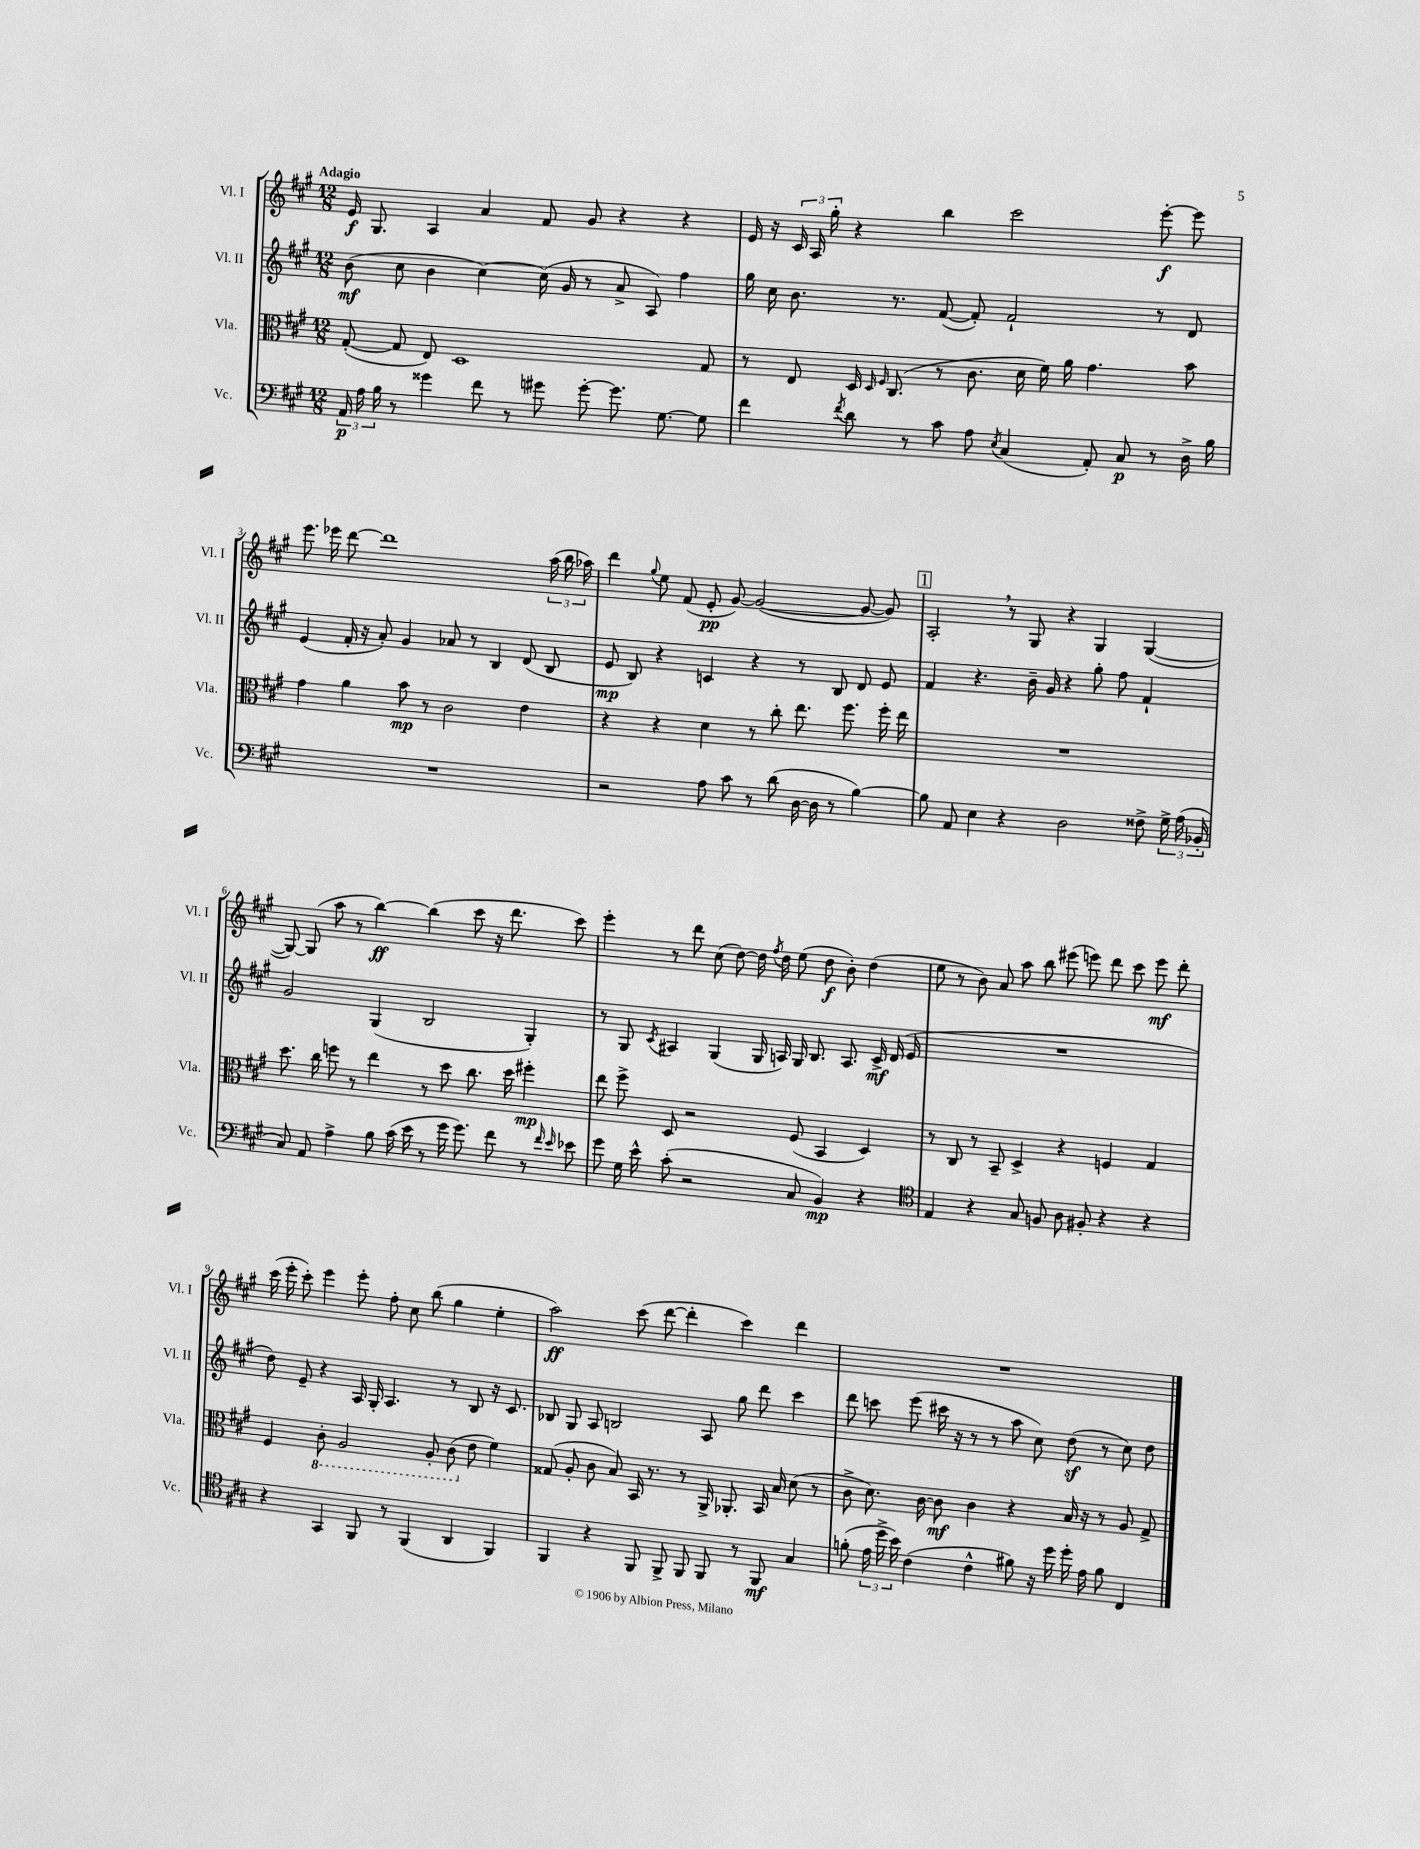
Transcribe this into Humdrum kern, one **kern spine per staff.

**kern	**kern	**kern	**kern
*staff4	*staff3	*staff2	*staff1
*clefF4	*clefC3	*clefG2	*clefG2
*k[f#c#g#]	*k[f#c#g#]	*k[f#c#g#]	*k[f#c#g#]
*M12/8	*M12/8	*M12/8	*M12/8
24AA/	([8G#'/	(8b\	16e/
24A\	.	.	.
.	.	.	8.G#/
24B\	.	.	.
8r	8G#/]	8cc#\	.
4g##\	8E/)	4b\	4A/
.	1D	.	.
8f#\	.	[4cc#\)	4a/
8r	.	.	.
8g#\	.	(16cc#\]	8f#/
.	.	16g#/	.
[8g#'\	.	8r	8g#/
8.g#\]	.	8a^/	4r
.	.	8A/)	.
[8.G#\	.	.	.
.	.	4ff#\	4r
8G#\]	8G#/	.	.
=	=	=	=
4f#\	8r	16gg#\	16e/
.	.	16cc#\	16r
.	8E/	8.b\	24c#/
.	.	.	24A/
.	.	.	24gg#'\
8qf#/	.	.	.
8d\	16D/	.	4r
.	16qqD/	.	.
.	16qqF#/	.	.
.	(8.C#/	8.r	.
8r	.	.	.
8c#\	8r	([8f#/	4bb\
8A\	8.c#\	8f#'/])	.
8qE/	.	.	.
(4C#/	.	2f#`/	2ccc#\
.	16d\	.	.
.	16f#\)	.	.
.	16a\	.	.
8AA'/)	4.g#\	.	.
8C#/	.	.	.
8r	.	8r	[8eee'\
16D^\	8b\	8d/	8eee\]
16B\	.	.	.
=	=	=	=
1.r	4g#\	(4e/	8.eee\
.	.	.	16eee-\
.	4a\	16f#'/	[8ddd\
.	.	16r	.
.	.	8a'/)	1ddd]
.	8b\	4g#/	.
.	8r	.	.
.	2c#\	8a-/	.
.	.	8r	.
.	.	4B/	.
.	4e\	(8d/	.
.	.	8B/	(24aa\
.	.	.	24bb\
.	.	.	24aa-\)
=	=	=	=
2r	4r	8e/	4ddd\
.	.	8B/)	.
.	.	.	8qqgg#/
.	4r	4r	8ee\
.	.	.	(8f#/
8A\	4d\	4c/	8e'/
8c#\	.	.	[8g#/)
8r	8r	4r	(2g#/_
(8d\	8cc#'\	.	.
[16D\	8.ee\	8r	.
16D\]	.	.	.
8r	.	8B/	.
.	8.ff#\	.	.
[4B\)	.	8d/	8g#/_
.	16ff#'\	8e/	8g#/])
.	16ee\	.	.
=	=	=	=
8B\]	1.r	4f#/	2A'/
8AA/	.	.	.
4E\	.	4.r	.
4r	.	.	8r
.	.	16b~\	8G#/
.	.	16g#/	.
2D\	.	4r	4r
.	.	8gg#'\	4G#/
.	.	8ff#\	.
8F##^\	.	4f#`/	([4G#/
24G#^\	.	.	.
(24A\	.	.	.
24BB-'/	.	.	.
=	=	=	=
8C#/)	8.dd\	2g#/	8G#/_)
8AA/	.	.	(8G#/]
.	16cc#\	.	.
4A^\	8ff\	.	8aa\
.	8r	.	8r
8B\	4ee\	(4G#/	[4bb\)
(16c#\	.	.	.
16e\	.	.	.
8r	8r	2B/	(4bb\]
16g#\	8dd\	.	.
8.g#\)	.	.	.
.	8.cc#\	.	8ccc#\
8f#\	.	.	16r
.	16dd\	.	8.ddd\
8r	4ff#'\	4G#'/)	.
16qqf#/	.	.	.
16qqe/	.	.	.
8e-\	.	.	8ccc#\)
=	=	=	=
8g#\	8ee\	8r	4eee'\
16G#\	8ff#^\	8G#/	.
16e^^\	.	.	.
.	.	8qc#/	.
(8c#'\	8D/	4A#/	8r
2r	2r	.	8ddd\
.	.	(4G#/	(8cc#\
.	.	.	[8dd\)
.	.	16G#/	16dd\]
.	.	.	8qff#/
.	.	16A/)	16dd\
8C#/	(8F#/	16G#/	(8ee\
.	.	8.B/	.
4BB/)	4BB/	.	8dd\
.	.	8.A/	8b'\)
4r	4D/)	.	(4dd\
.	.	16c#^/	.
.	.	(16d/	.
.	.	16e/	.
=	=	=	=
*clefC4	*	*	*
4E/	8r	1.r	8ee\
.	8C#/	.	8r
4r	8r	.	8b\)
.	8BB~/	.	8a/
8G#/	4D^/	.	8aa\
8F/	.	.	8bb\
8A\	4r	.	(8eee#\
8F#'/	.	.	8eee\)
4r	4F/	.	8ddd\
.	.	.	8ccc#\
4r	4G#/	.	8eee\
.	.	.	8ddd'\
=	=	=	=
4r	4F#/	8dd\)	(16ccc#\
.	.	.	16eee'\
.	.	8e~/	8ccc#'\)
4GG#/	8C#'\	4r	4eee\
.	2AA/	.	.
8FF#/	.	16A/	8eee'\
.	.	16G#'/	.
8r	.	4.A/	8ff#'\
(4FF#/	.	.	8cc#\
.	8AA'/	.	(8bb\
4AA/	(8C#\	8r	4gg#\
.	8e\	8B/	.
4FF#/)	4f#\)	16r	4ee'\
.	.	8.c#/	.
=	=	=	=
4FF#/	(8G##/	8B-/	2aa\)
.	8A'/	8G#/	.
4r	8c#\	8A/	.
.	8B/)	2B/	.
8FF#/	16BB/	.	(8ccc#\
.	8.r	.	.
8FF#^/	.	.	[8ddd\
8FF#/	8r	.	4ddd'\]
8FF#/	16AA^/	8A/	.
.	8.AA-'/	.	.
8r	.	8gg#\	4ccc#\)
8FF#/	16BB/	8ddd\	.
.	16B/	.	.
4G#/	(8d\	4ccc#\	4ddd\
.	8r	.	.
=	=	=	=
(8f'\	8c#^\	8ddd\	1.r
24e\	8.d\)	8ccc\	.
24dd^\	.	.	.
24b\)	.	.	.
(4c#\	.	(8eee\	.
.	[16c#\	.	.
.	8c#\]	16ccc#\	.
.	.	16r	.
4c#^^\	4c#\	8r	.
.	.	8r	.
8f#\)	4r	8aa\	.
16r	.	8cc#\)	.
16dd\	.	.	.
16dd'\	16B/	(8dd\	.
16e\	16r	.	.
8f#\	8r	8r	.
4C#/	8A/	8cc#\)	.
.	8G#^/	8dd\	.
==	==	==	==
*-	*-	*-	*-
